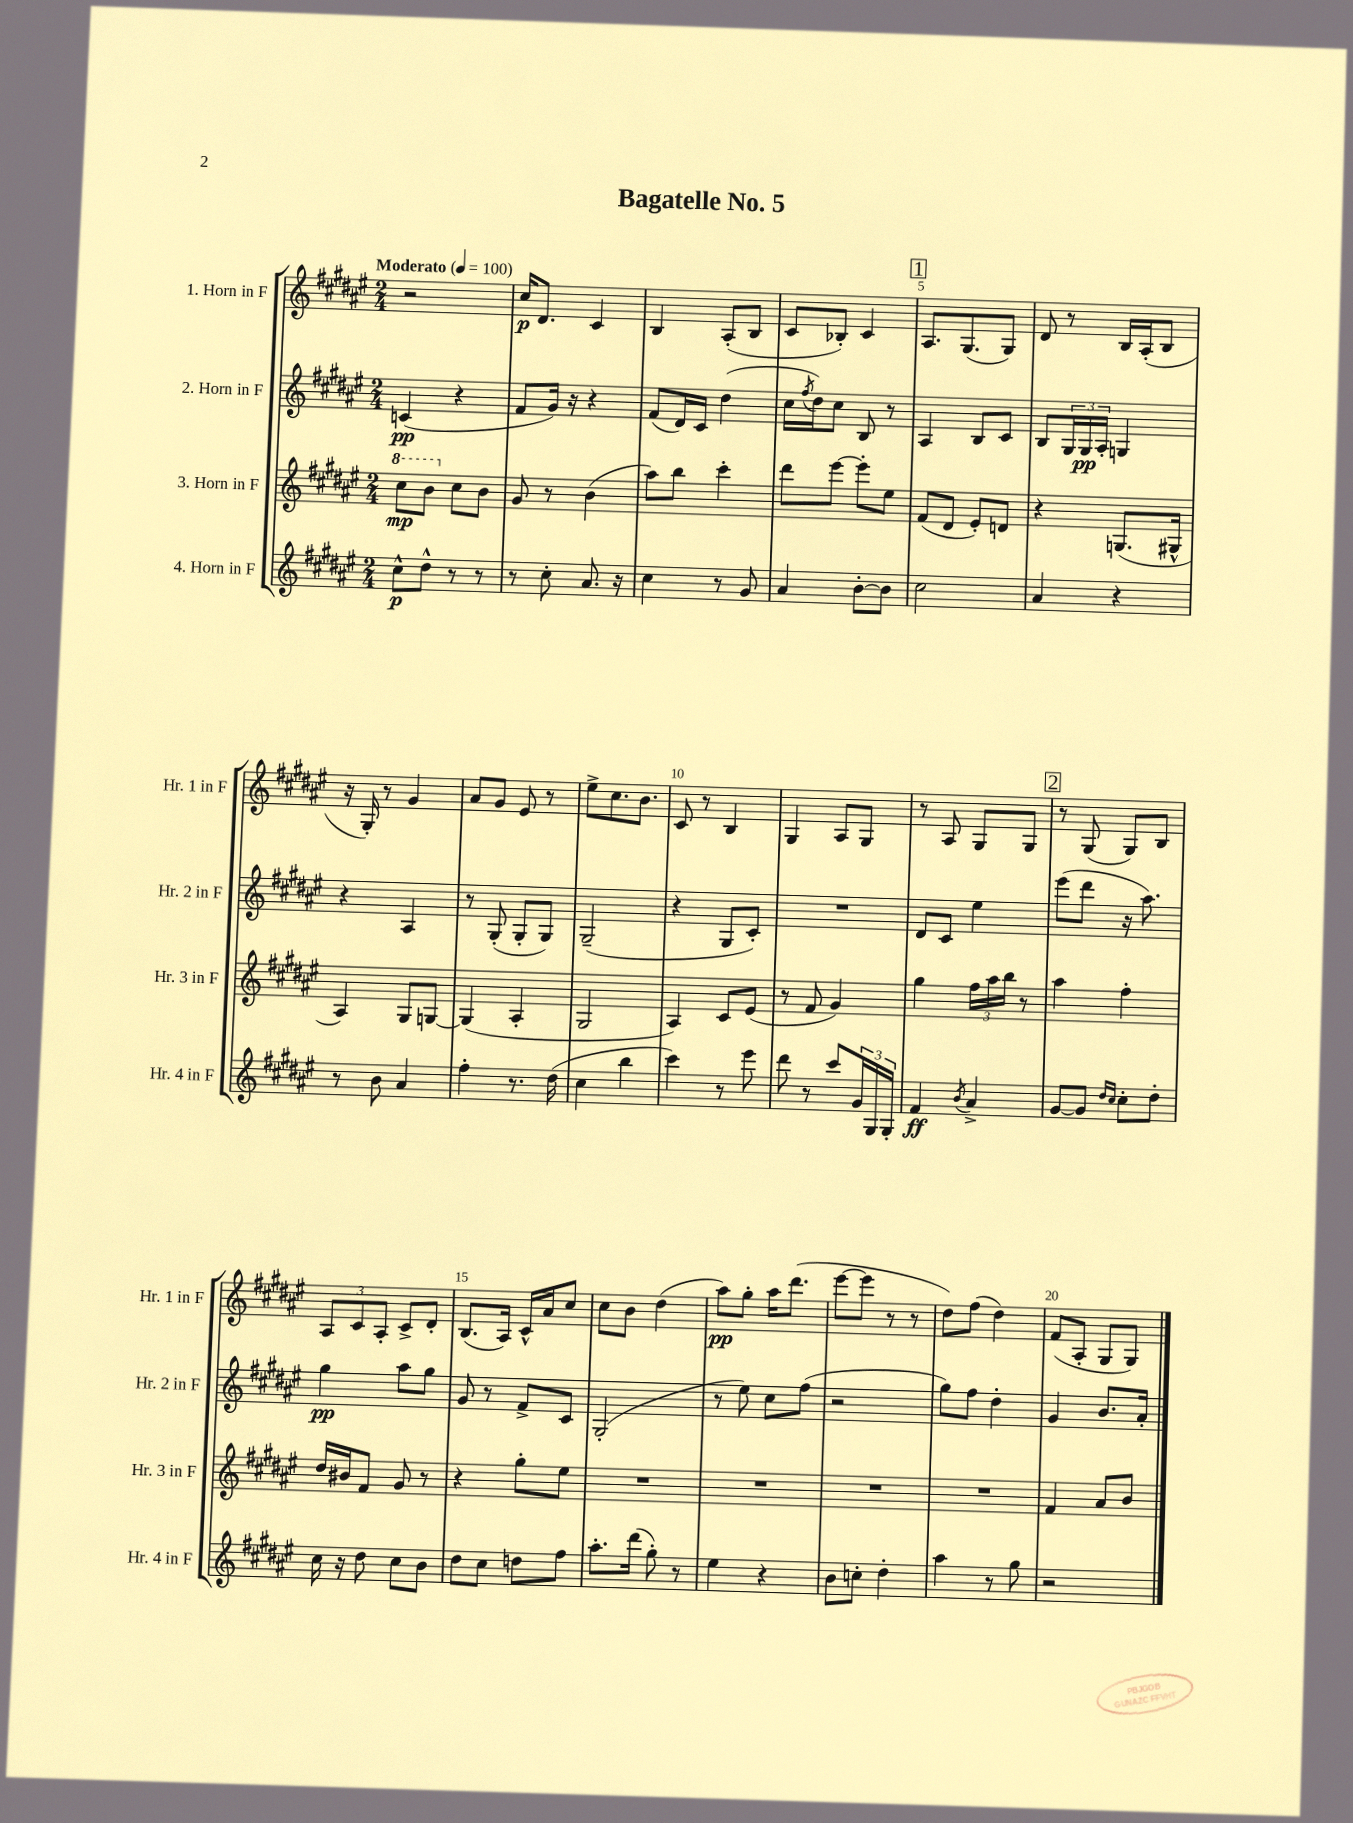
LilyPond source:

\header { title = "Bagatelle No. 5" }
<<
\new StaffGroup <<
\new Staff = "s0" \with { instrumentName = "1. Horn in F" shortInstrumentName = "Hr. 1 in F" } {
    \clef treble \key fis \major \numericTimeSignature \time 2/4 \tempo "Moderato" 4 = 100
    r2 |
    cis''16\p dis'8. cis'4 |
    b4 ais8-.( b8 |
    cis'8 bes8-.) cis'4 |
    \mark \markup { \box "1" } ais8. gis8.( gis8) |
    dis'8 r8 b16 ais16-.( b8 |
    r16 gis16-.) r8 gis'4 |
    ais'8 gis'8 eis'8 r8 |
    eis''8-> cis''8. b'8. |
    cis'8 r8 b4 |
    gis4 ais8 gis8 |
    r8 ais8 gis8 gis8 |
    \mark \markup { \box "2" } r8 gis8( gis8) b8 |
    \tuplet 3/2 { ais8 cis'8 ais8-. } cis'8-> dis'8-. |
    b8.( ais16) cis'16-^ ais'16 cis''8 |
    cis''8 b'8 dis''4( |
    ais''8\pp) gis''8-. ais''16 dis'''8.( |
    eis'''8~ eis'''8 r8 r8 |
    dis''8) fis''8( dis''4) |
    fis'8( ais8-. gis8 gis8) \bar "|." |
}
\new Staff = "s1" \with { instrumentName = "2. Horn in F" shortInstrumentName = "Hr. 2 in F" } {
    \clef treble \key fis \major \numericTimeSignature \time 2/4
    c'4\pp( r4 |
    fis'8 gis'16) r16 r4 |
    fis'8( dis'16) cis'16 dis''4( |
    cis''16 \acciaccatura { fis''8 } dis''16) cis''8 b8 r8 |
    \mark \markup { \box "1" } ais4 b8 cis'8 |
    b8 \tuplet 3/2 { gis16 gis16\pp ais16-. } g4 |
    r4 ais4 |
    r8 gis8-.( gis8-. gis8) |
    gis2--( |
    r4 gis8 cis'8-.) |
    R2 |
    dis'8 cis'8 eis''4 |
    \mark \markup { \box "2" } eis'''8( dis'''8 r16 ais''8.) |
    gis''4\pp ais''8 gis''8 |
    gis'8 r8 fis'8-> cis'8 |
    gis2-.( |
    r8 eis''8) cis''8 fis''8( |
    r2 |
    gis''8) fis''8 dis''4-. |
    gis'4 b'8. ais'16-. \bar "|." |
}
\new Staff = "s2" \with { instrumentName = "3. Horn in F" shortInstrumentName = "Hr. 3 in F" } {
    \clef treble \key fis \major \numericTimeSignature \time 2/4
    \ottava #1 cis'''8\mp b''8 \ottava #0 cis''8 b'8 |
    gis'8 r8 b'4( |
    ais''8) b''8 cis'''4-. |
    dis'''8 eis'''8~ eis'''8-. eis''8 |
    \mark \markup { \box "1" } fis'8( dis'8 eis'8-.) d'8 |
    r4 g8.( gis16-^ |
    ais4) gis8 g8~ |
    g4( ais4-. |
    gis2 |
    ais4) cis'8 eis'8( |
    r8 fis'8 gis'4) |
    gis''4 \tuplet 3/2 { fis''16 ais''16 b''16 } r8 |
    \mark \markup { \box "2" } ais''4 fis''4-. |
    dis''16 bis'16 fis'8 gis'8 r8 |
    r4 gis''8-. eis''8 |
    R2 |
    R2 |
    R2 |
    R2 |
    fis'4 ais'8 b'8 \bar "|." |
}
\new Staff = "s3" \with { instrumentName = "4. Horn in F" shortInstrumentName = "Hr. 4 in F" } {
    \clef treble \key fis \major \numericTimeSignature \time 2/4
    cis''8-^\p dis''8-^ r8 r8 |
    r8 cis''8-. ais'8. r16 |
    cis''4 r8 gis'8 |
    ais'4 b'8~-. b'8 |
    \mark \markup { \box "1" } cis''2 |
    ais'4 r4 |
    r8 b'8 ais'4 |
    fis''4-. r8. dis''16( |
    cis''4 b''4 |
    cis'''4) r8 eis'''8 |
    dis'''8 r8 cis'''8 \tuplet 3/2 { gis'16 gis16 gis16-. } |
    fis'4\ff \acciaccatura { b'8 } ais'4-> |
    \mark \markup { \box "2" } gis'8~ gis'8 \grace { dis''16 cis''16 } cis''8-. dis''8-. |
    cis''16 r16 dis''8 cis''8 b'8 |
    dis''8 cis''8 d''8 fis''8 |
    ais''8.-. dis'''16( gis''8-.) r8 |
    eis''4 r4 |
    b'8 c''8-. dis''4-. |
    ais''4 r8 gis''8 |
    r2 \bar "|." |
}
>>
>>
\layout { \context { \Score \override BarNumber.break-visibility = ##(#f #t #t) barNumberVisibility = #(every-nth-bar-number-visible 5) } }
